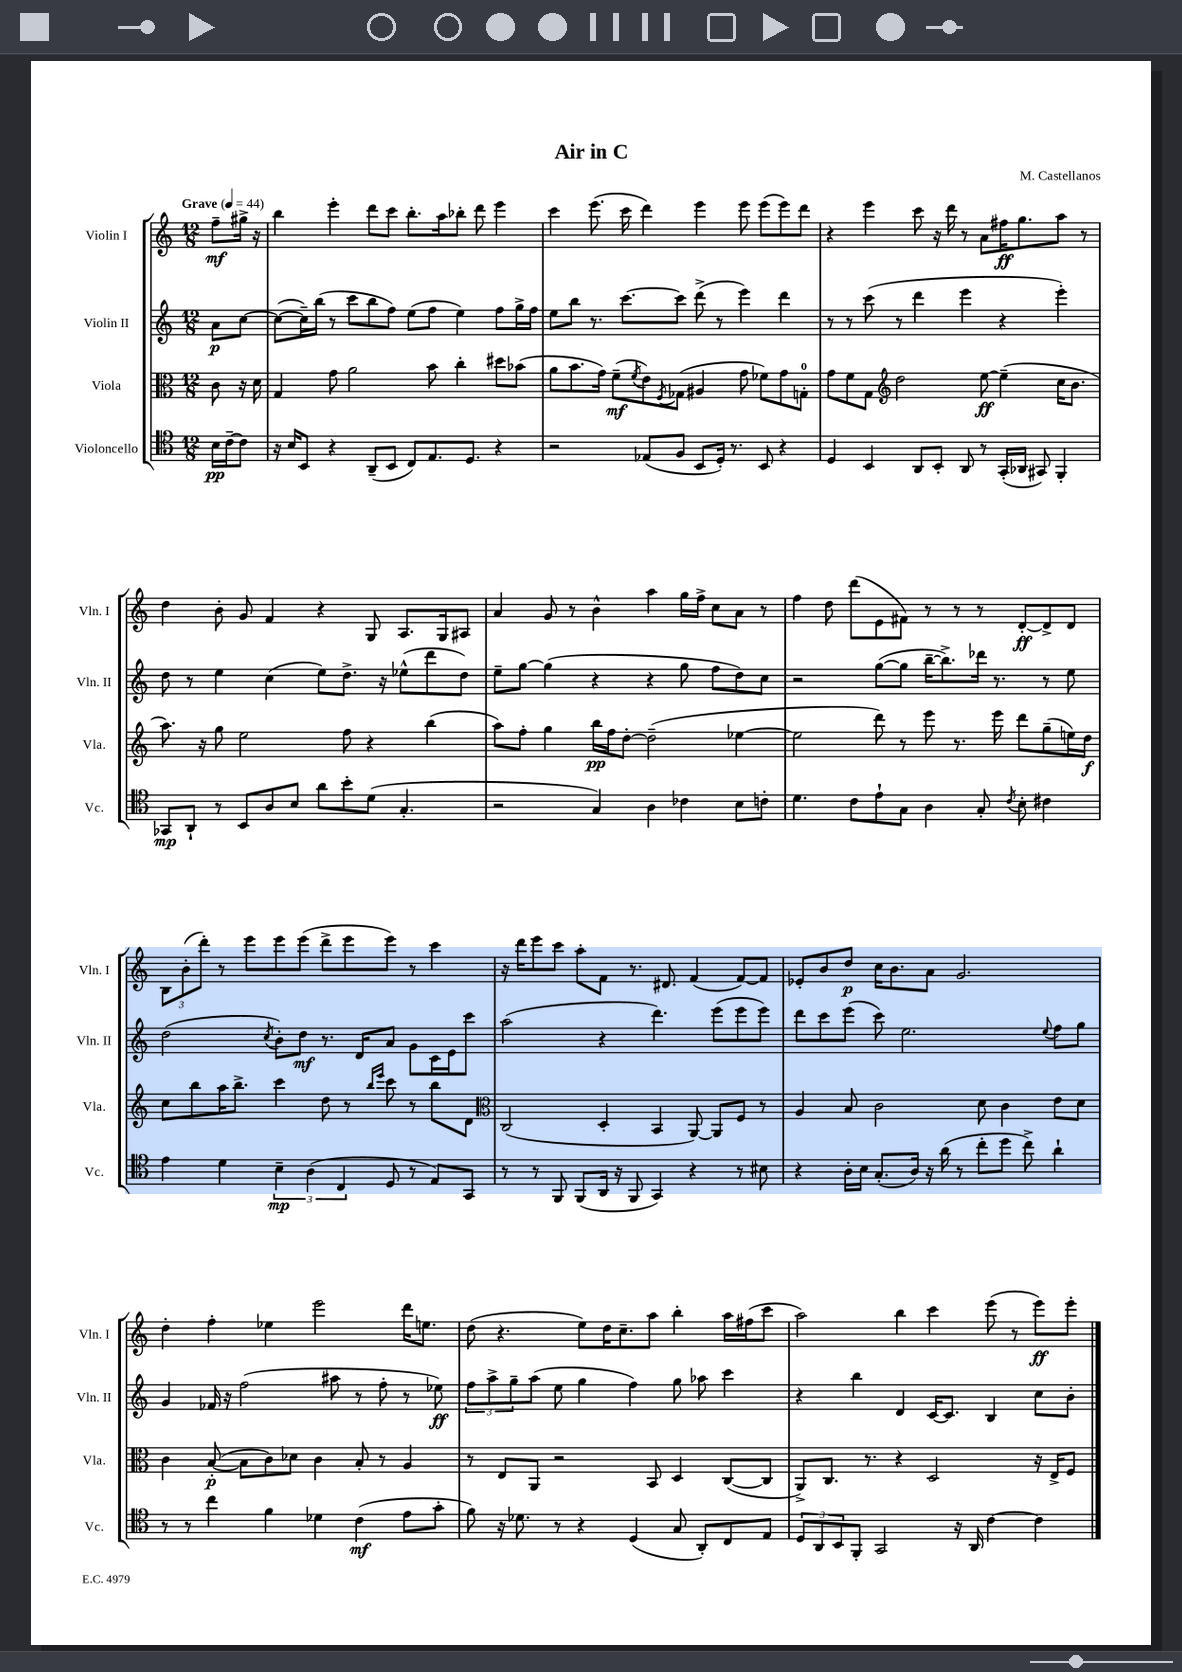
\header { title = "Air in C" composer = "M. Castellanos" }
<<
\new StaffGroup <<
\new Staff = "s0" \with { instrumentName = "Violin I" shortInstrumentName = "Vln. I" } {
    \clef treble \key c \major \numericTimeSignature \time 12/8 \partial 4 \tempo "Grave" 4 = 44
    f''8--\mf gis''16-> r16 |
    b''4 e'''4-. d'''8 c'''8 b''8.-. a''16 bes''8-. d'''8 e'''4 |
    c'''4 e'''8.( c'''16 d'''4) e'''4 e'''8 e'''8( e'''8) d'''8 |
    r4 e'''4 c'''8 r16 d'''16 r8 a'8 fis''16\ff g''8. a''8 r8 |
    d''4 b'8-. g'8 f'4 r4 g8 a8. g16 ais8 |
    a'4 g'8 r8 b'4-^ a''4 g''16 f''16-> c''8 a'8 r8 |
    f''4 d''8 d'''8( e'8 fis'8) r8 r8 r8 d'8~-.\ff d'8-> d'8 |
    \tuplet 3/2 { b8 b'8-.( d'''8-.) } r8 e'''8 e'''8 e'''8( d'''8-> e'''8 e'''8) r8 c'''4 |
    r16 d'''16 e'''8 c'''8 a''8-. f'8 r8. dis'8. f'4( f'8~) f'8 |
    ees'8-. b'8 d''8\p c''16 b'8. a'8 g'2. |
    d''4-. f''4-. ees''4 e'''2 d'''16 e''8. |
    d''8( r4. e''8) d''16 c''8.-- a''8 b''4-. a''16 fis''16( c'''8 |
    a''2) b''4 c'''4 e'''8( r8 e'''8\ff) e'''8-. \bar "|." |
}
\new Staff = "s1" \with { instrumentName = "Violin II" shortInstrumentName = "Vln. II" } {
    \clef treble \key c \major \numericTimeSignature \time 12/8 \partial 4
    a'8\p c''8~ |
    c''8~( c''16--) b''16( r8 c'''8 b''8 f''8) e''8( f''8 e''4) f''8 g''16-> f''16 |
    e''8 b''8 r8. c'''8.~ c'''8 d'''8->( r8 e'''4) d'''4 |
    r8 r8 c'''8( r8 d'''4 e'''4 r4 e'''4-.) |
    d''8 r8 e''4 c''4( e''8) d''8.-> r16 ees''8-^( d'''8 d''8) |
    e''8-- g''8~ g''4( r4 r4 g''8 f''8 d''8) c''8 |
    r2 g''8~( g''8 b''16~-- b''8.->) des'''16 r8. r8 e''8 |
    d''2( \acciaccatura { c''8 } b'8-.) d''8\mf r8. d'16 a'8 g'8 c'16 e'16 c'''8 |
    a''2( r4 d'''4.) e'''8( e'''8 e'''8) |
    d'''8 c'''8 e'''8( c'''8) e''2. \appoggiatura { e''8 } f''8 g''8 |
    g'4 fes'16 r16 f''2( ais''8 r8 f''8-. r8 ees''8\ff) |
    \tuplet 3/2 { f''8 a''8-> g''8-- } a''8( e''8 g''4 f''4) g''8 aes''8 c'''4 |
    r4 b''4 d'4 c'16~ c'8. b4 c''8 b'8-. \bar "|." |
}
\new Staff = "s2" \with { instrumentName = "Viola" shortInstrumentName = "Vla." } {
    \clef alto \key c \major \numericTimeSignature \time 12/8 \partial 4
    c'8 r16 d'16 |
    g4 g'8 a'2 b'8 c''4-. dis''8 bes'8( |
    a'8 b'8. g'16) f'8--\mf( \acciaccatura { f'8 } e'8) \acciaccatura { f8 } ges8( ais4 g'8 fes'8) g'8 g8-0-. |
    g'8 f'8 g8 \clef treble d''2 e''8~\ff e''4--( c''16 b'8. |
    a''8.) r16 g''8 e''2 f''8 r4 b''4( |
    a''8) f''8-. g''4 b''16\pp f''16 d''8~-. d''2--( ees''4~ |
    ees''2 d'''8) r8 e'''8 r8. e'''16 d'''8 g''8--( e''16) d''16\f |
    c''8 b''8 a''16 b''8.-> c'''4 d''8 r8 \grace { b''16 e'''16 } c'''8 r8 b''8 d'8 |
    \clef alto c2( d4-. b,4 a,8~) a,8 f8 r8 |
    a4 b8 c'2 d'8 c'4 e'8 d'8 |
    c'4 b8~-.\p( b8 c'8) des'8 c'4 b8-. r8 a4 |
    r8 e8 a,8 r2 b,8 d4 c8~( c8 |
    a,8->) c8. r8. r4 d2 r16 e16-> f8 \bar "|." |
}
\new Staff = "s3" \with { instrumentName = "Violoncello" shortInstrumentName = "Vc." } {
    \clef tenor \key c \major \numericTimeSignature \time 12/8 \partial 4
    b16\pp c'16~-- c'8 |
    r16 b16 b,8 r4 a,8--( b,8 c8) e8. d8. r4 |
    r2 ees8( f8 b,8 d16-.) r8. b,8 r4 |
    d4 b,4 a,8 b,8-. a,8 r8 g,16-.( aes,16 gis,8) f,4-. |
    ges,8\mp a,8-! r8 b,8 a8 b8 a'8 b'8-. d'8( g4.-. |
    r2 g4) a4 ces'4 b8 c'8-. |
    d'4. c'8 e'8-! g8 a4 g8-. \acciaccatura { c'8 } b8-. cis'4 |
    e'4 d'4 \tuplet 3/2 { b4--\mp a4( c4 } d8 r8 e8) g,8 |
    r8 r8 f,8 f,8( a,16 r16 f,8 g,4) r4 r8 bis8 |
    r4 a16-. b16 g8.-.( a16) r16 a'16( r8 c''8-. d''8 c''8->) a'4-! |
    r8 r8 c''4 f'4 des'4 c'4\mf( e'8 g'8-. |
    f'8) r16 des'8. r8 r4 d4( g8 a,8-.) c8 e8 |
    \tuplet 3/2 { d8 a,8 b,8 } f,8-. g,2 r16 a,16 c'4~ c'4 \bar "|." |
}
>>
>>
\layout { \context { \Score \remove "Bar_number_engraver" } }
